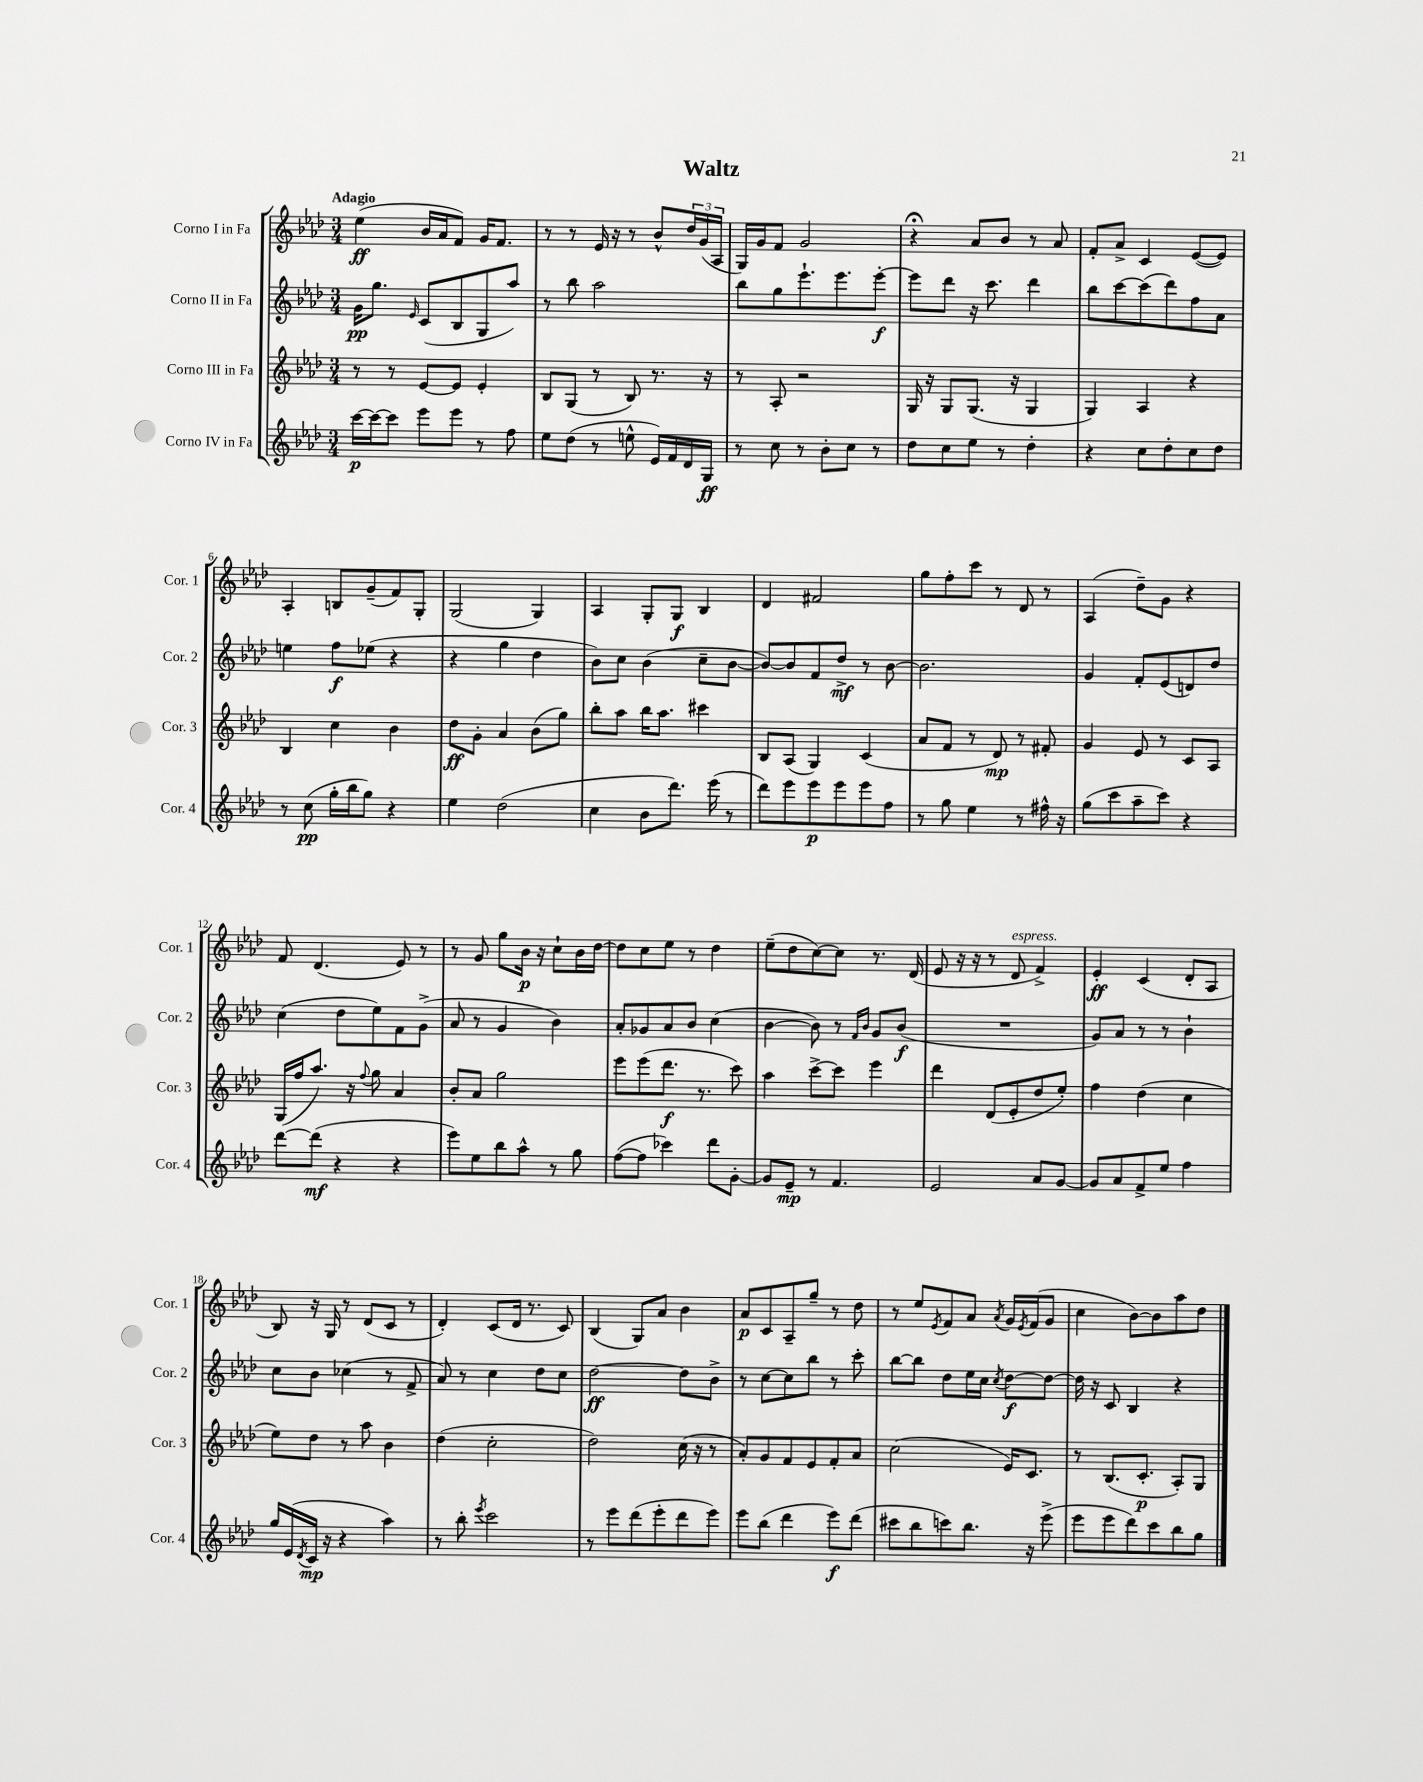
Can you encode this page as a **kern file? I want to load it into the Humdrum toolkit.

**kern	**kern	**kern	**kern
*staff4	*staff3	*staff2	*staff1
*clefG2	*clefG2	*clefG2	*clefG2
*k[b-e-a-d-]	*k[b-e-a-d-]	*k[b-e-a-d-]	*k[b-e-a-d-]
*M3/4	*M3/4	*M3/4	*M3/4
[16ccc	8r	16g	(4ee-
16ccc_	.	8.gg	.
8ccc]	8r	.	.
.	.	16qqe-	.
8eee-	[8e-	(8c	16b-
.	.	.	16a-
8eee-	8e-]	8B-	8f)
8r	4e-'	8G	16g
.	.	.	8.f
8ff	.	8aa-)	.
=	=	=	=
8ee-	8B-	8r	8r
(8dd-	(8G	8bb-	8r
8r	8r	2aa-	16e-
.	.	.	16r
8ee^^	8B-)	.	8r
16e-)	8.r	.	8b-^^
16f	.	.	.
16d-	.	.	24dd-
.	.	.	(24g
16G	16r	.	.
.	.	.	24A-
=	=	=	=
8r	8r	8bb-	16G)
.	.	.	16g
8cc	8A-'	8gg	8f
8r	2r	8.eee-`	2g
8b-'	.	.	.
.	.	8.eee-	.
8cc	.	.	.
8r	.	[8eee-'	.
=	=	=	=
8dd-	16G	8eee-]	4r;
.	16r	.	.
8cc	8G	8ddd-	.
8ee-	(8.G	16r	8a-
.	.	8.ccc	.
8r	.	.	8b-
.	16r	.	.
4dd-'	4G	4ddd-	8r
.	.	.	8a-
=	=	=	=
4r	4G)	8bb-	8f'
.	.	[8ccc	8a-^
8cc	4A-	(8ccc]	4c
8dd-'	.	8ddd-)	.
8cc	4r	8ff	([8e-
8dd-	.	8a-	8e-])
=	=	=	=
8r	4B-	4ee	4A-'
(8cc	.	.	.
16gg'	4cc	8ff	8B
16bb-	.	.	.
8gg)	.	(8ee-	(8g~
4r	4b-	4r	8f)
.	.	.	8G'
=	=	=	=
4ee-	8dd-	4r	(2G
.	8g'	.	.
(2dd-	4a-	4gg	.
.	(8b-	4dd-	4G)
.	8gg)	.	.
=	=	=	=
4cc	8bb-'	8b-)	4A-
.	8aa-	8cc	.
8b-	16bb-	(4b-	8G'
.	8.aa-	.	.
8.ddd-)	.	.	8G
.	4ccc#	8cc~	4B-
(16eee-	.	.	.
8r	.	[8b-	.
=	=	=	=
8ddd-)	8B-	8b-_)	4d-
8eee-	(8A-	8b-]	.
8eee-	4G)	8f	2f#
8eee-	.	8dd-^	.
8eee-	(4c	8r	.
8ff	.	[8b-	.
=	=	=	=
8r	8a-	2.b-]	8gg
8gg	8f	.	8ff'
4ee-	8r	.	8ccc
.	8d-)	.	8r
8r	8r	.	8d-
16ff#^^	8f#'	.	8r
16r	.	.	.
=	=	=	=
(8gg	4g	4g	(4A-
8ccc	.	.	.
8aa-~	8e-	8f'	8dd-~)
8ccc)	8r	(8e-	8g
4r	8c	8d)	4r
.	8A-	8dd-	.
=	=	=	=
[8ddd-	(16G	(4cc	8f
.	16ff	.	.
(8ddd-]	8.aa-)	.	(4.d-
4r	.	8dd-	.
.	16r	.	.
.	8qqff	.	.
.	8gg	8ee-)	.
4r	4a-	8f	8e-)
.	.	(8g^	8r
=	=	=	=
8eee-)	8b-'	8a-	8r
8ee-	8a-	8r	8g
8bb-	2gg	4g	8gg
8aa-^^	.	.	16b-
.	.	.	16r
8r	.	4b-)	8cc`
8gg	.	.	16b-
.	.	.	[16dd-
=	=	=	=
([8ff	8eee-	8a-'	8dd-]
8ff]	(8eee-	8g-	8cc
4ccc-)	8.ddd-	8a-	8ee-
.	.	8b-	8r
.	8.r	.	.
8ddd-	.	(4cc	4dd-
[8g'	8ccc)	.	.
=	=	=	=
8g]	4aa-	[4b-	(8ee-~
8e-~	.	.	8dd-
8r	[8ccc^	8b-])	[8cc)
4.f	8ccc]	8r	8cc]
.	.	16qqf	.
.	.	16qqb-	.
.	4eee-	8g	8.r
.	.	(8b-	.
.	.	.	(16d-
=	=	=	=
2e-	4ddd-	2.r	8e-
.	.	.	16r
.	.	.	16r
.	(8d-	.	8r
.	8e-'	.	8d-
8a-	8dd-	.	4f^)
[8g	8ee-')	.	.
=	=	=	=
8g]	4ff	8g)	4e-'
8a-	.	8a-	.
8f^	(4dd-	8r	(4c
8ee-	.	8r	.
4ff	4cc	4b-`	8d-'
.	.	.	8A-
=	=	=	=
16gg	8ee-)	8cc	8B-)
(16e-	.	.	.
8qd-	.	.	.
16c	8dd-	8b-	16r
16r	.	.	16G
4r	8r	(4cc-	8r
.	8aa-	.	(8d-
4aa-)	4b-	8r	8c
.	.	8f^	8r
=	=	=	=
8r	(4dd-	8a-)	4d-')
8bb-'	.	8r	.
8qeee-	.	.	.
2ccc	2cc'	4cc	(8c
.	.	.	16d-
.	.	.	8.r
.	.	8dd-	.
.	.	8cc	8c)
=	=	=	=
8r	2dd-)	[2dd-	(4B-
8eee-	.	.	.
(8ddd-	.	.	8G)
8eee-'	.	.	8a-
8ddd-	(16cc	8dd-]	4b-
.	16r	.	.
8eee-)	8r	8b-^	.
=	=	=	=
8eee-	8a-')	8r	8a-
(8bb-	8g	[8cc	8c
4ddd-	8f	8cc]	8A-~
.	8e-	8bb-	8gg~
8eee-)	8f'	8r	8r
(8ddd-	8a-	8ccc'	8dd-
=	=	=	=
8ccc#	(2cc	[8bb-	8r
8bb-	.	8bb-]	8ee-
.	.	.	8qe-
8ccc)	.	8dd-	8f
8.bb-	.	16ee-	8a-
.	.	16cc	.
.	.	8qcc	8qa-
.	16e-)	[8dd-	16g
.	.	.	8qe-
16r	8.c	.	(16f
(8eee-^	.	8dd-_	8g
=	=	=	=
8eee-	8r	16dd-]	4cc
.	.	16r	.
8eee-	(8.B-	8c	.
8ddd-)	.	4B-	[8b-)
.	8.c'	.	.
8ccc	.	.	8b-]
8bb-	8A-')	4r	8aa-
8gg	8G	.	8dd-
==	==	==	==
*-	*-	*-	*-
